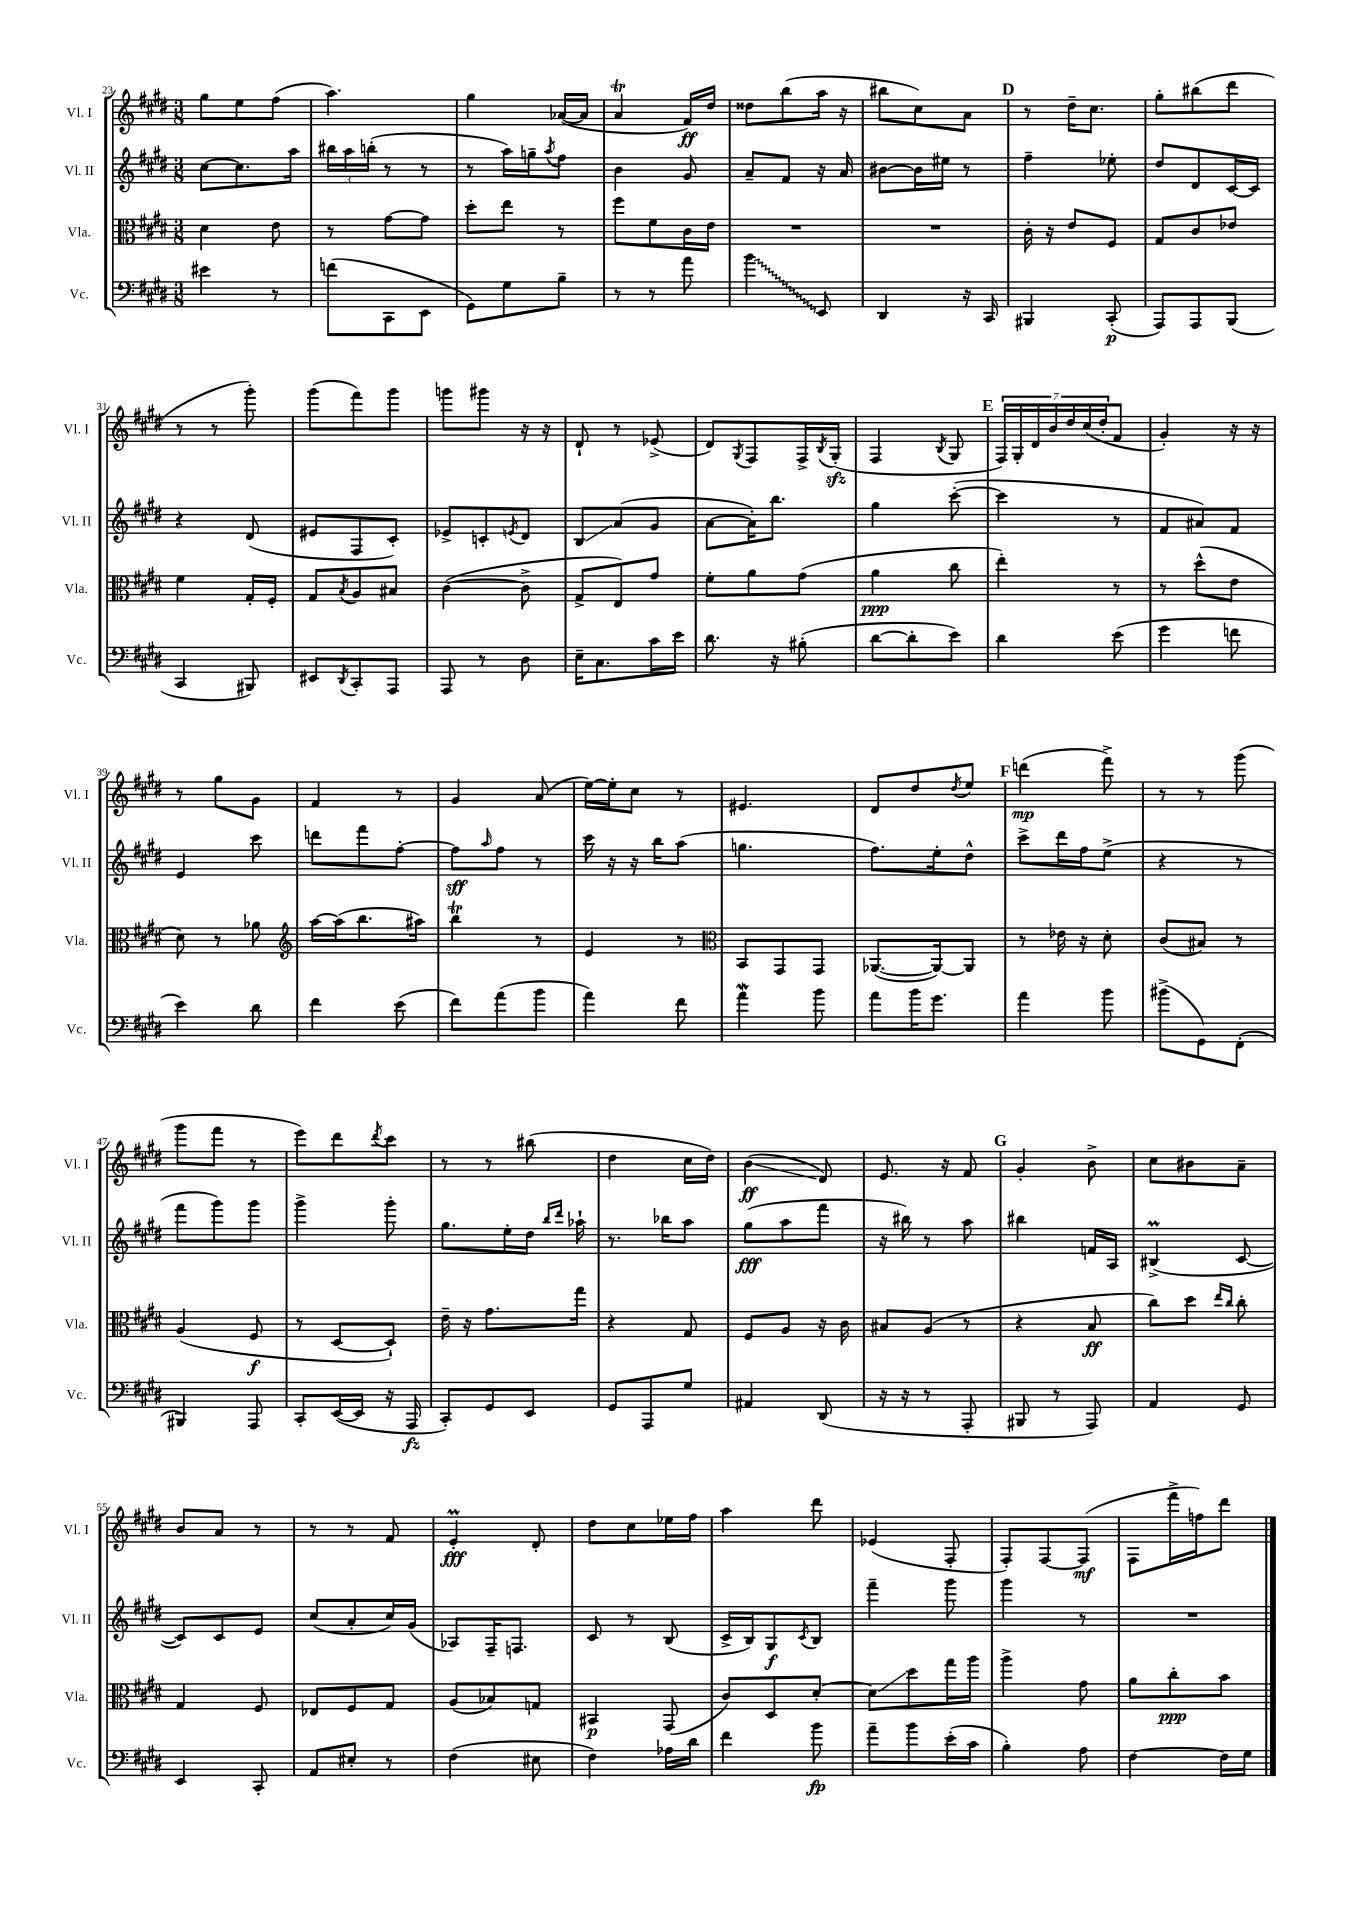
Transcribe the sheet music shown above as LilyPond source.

<<
\new StaffGroup <<
\new Staff = "s0" \with { instrumentName = "Vl. I" shortInstrumentName = "Vl. I" } {
    \clef treble \key e \major \numericTimeSignature \time 3/8
    gis''8 e''8 fis''8( |
    a''4.) |
    gis''4 aes'16~( aes'16 |
    a'4\trill fis'16\ff) dis''16 |
    disis''8 b''8( a''16 r16 |
    bis''8 cis''8) a'8 |
    \mark \markup { \bold "D" } r8 dis''16-- cis''8. |
    gis''8-. bis''8( dis'''8 |
    r8 r8 gis'''8-.) |
    gis'''8( fis'''8) gis'''8 |
    g'''8 gis'''8 r16 r16 |
    dis'8-! r8 ees'8->( |
    dis'8) \acciaccatura { gis8 } fis8 fis16-> \acciaccatura { b8 } gis16-.\sfz( |
    fis4 \acciaccatura { b8 } gis8 |
    \mark \markup { \bold "E" } \tuplet 7/4 { fis16) gis16-. dis'16 b'16 dis''16 cis''16( dis''16-. } fis'8 |
    gis'4-.) r16 r16 |
    r8 gis''8 gis'8 |
    fis'4 r8 |
    gis'4 a'8( |
    e''16~) e''16-. cis''8 r8 |
    eis'4. |
    dis'8 dis''8 \acciaccatura { dis''8 } e''8 |
    \mark \markup { \bold "F" } d'''4\mp( fis'''8->) |
    r8 r8 gis'''8( |
    gis'''8 fis'''8 r8 |
    e'''8) dis'''8 \acciaccatura { dis'''8 } cis'''8 |
    r8 r8 bis''8( |
    dis''4 cis''16 dis''16) |
    b'4\glissando\ff( dis'8) |
    e'8. r16 fis'8 |
    \mark \markup { \bold "G" } gis'4-. b'8-> |
    cis''8 bis'8 a'8-- |
    b'8 a'8 r8 |
    r8 r8 fis'8 |
    e'4-.\prall\fff dis'8-. |
    dis''8 cis''8 ees''16 fis''16 |
    a''4 dis'''8 |
    ees'4( fis8-. |
    fis8-.) fis8~ fis8\mf( |
    fis8 fis'''16-> f''16) dis'''8 \bar "|." |
}
\new Staff = "s1" \with { instrumentName = "Vl. II" shortInstrumentName = "Vl. II" } {
    \clef treble \key e \major \numericTimeSignature \time 3/8
    cis''8~ cis''8. a''16 |
    \tuplet 3/2 { bis''16 a''16 b''16-.( } r8 r8 |
    r8 a''16) g''16-- \acciaccatura { a''8 } fis''8 |
    b'4 gis'8 |
    a'8-- fis'8 r16 a'16 |
    bis'8~ bis'16 eis''16 r8 |
    \mark \markup { \bold "D" } fis''4-- ees''8-. |
    dis''8 dis'8 cis'16~ cis'16 |
    r4 dis'8( |
    eis'8 fis8 cis'8-.) |
    ees'8-> c'8-. \acciaccatura { e'8 } dis'8 |
    b8\glissando a'8( gis'8 |
    a'8~ a'16-.) b''8. |
    gis''4 cis'''8~-.( |
    \mark \markup { \bold "E" } cis'''4 r8 |
    fis'8 ais'8) fis'8 |
    e'4 cis'''8 |
    d'''8 fis'''8 fis''8~-. |
    fis''8\sff \grace { a''16 } fis''8 r8 |
    cis'''16 r16 r16 b''16 a''8( |
    g''4. |
    fis''8.) e''16-. dis''8-^ |
    \mark \markup { \bold "F" } cis'''8-> dis'''16 fis''16 e''8->( |
    r4 r8 |
    fis'''8 gis'''8) gis'''8 |
    gis'''4-> gis'''8-. |
    gis''8. e''16-. dis''16 \grace { b''16 dis'''16 } aes''16-! |
    r8. bes''16 a''8 |
    gis''8\fff( a''8 fis'''8 |
    r16 bis''16) r8 a''8 |
    \mark \markup { \bold "G" } bis''4 f'16 a16 |
    bis4->\prall( cis'8~ |
    cis'8) cis'8 e'8 |
    cis''8( a'8-. cis''16) gis'16( |
    aes8) fis16-- f8. |
    cis'8 r8 b8( |
    cis'16-> b16) gis8\f \acciaccatura { cis'8 } b8 |
    fis'''4-- gis'''8 |
    gis'''4 r8 |
    R4. \bar "|." |
}
\new Staff = "s2" \with { instrumentName = "Vla." shortInstrumentName = "Vla." } {
    \clef alto \key e \major \numericTimeSignature \time 3/8
    dis'4 e'8 |
    r8 gis'8~ gis'8 |
    dis''8-. e''8 r8 |
    fis''8 fis'8 cis'16 e'16 |
    R4. |
    R4. |
    \mark \markup { \bold "D" } cis'16-. r16 e'8 fis8 |
    gis8 cis'8 ees'8 |
    fis'4 gis16-. fis16-. |
    gis8 \acciaccatura { b8 } a8 bis8 |
    cis'4~( cis'8-> |
    gis8-> e8) gis'8 |
    fis'8-. a'8 gis'8( |
    a'4\ppp cis''8 |
    \mark \markup { \bold "E" } e''4-.) r8 |
    r8 dis''8-^( e'8 |
    dis'8) r8 aes'8 |
    \clef treble a''16~ a''16( b''8. ais''16) |
    b''4\trill r8 |
    e'4 r8 |
    \clef alto b,8 gis,8 gis,8 |
    aes,8.~( aes,16~) aes,8 |
    \mark \markup { \bold "F" } r8 ees'16 r16 dis'8-. |
    cis'8( bis8) r8 |
    a4( fis8\f |
    r8 dis8~ dis8-!) |
    e'16-- r16 gis'8. gis''16 |
    r4 gis8 |
    fis8 a8 r16 cis'16 |
    bis8 a8( r8 |
    \mark \markup { \bold "G" } r4 b8\ff |
    cis''8) dis''8 \grace { e''16 cis''16 } cis''8-. |
    gis4 fis8 |
    ees8 fis8 gis8 |
    a8( bes8) g8 |
    bis,4\p gis,8( |
    cis'8) dis8 dis'8~-. |
    dis'8\glissando dis''8 gis''16 a''16 |
    a''4-> gis'8 |
    a'8 cis''8-.\ppp b'8 \bar "|." |
}
\new Staff = "s3" \with { instrumentName = "Vc." shortInstrumentName = "Vc." } {
    \clef bass \key e \major \numericTimeSignature \time 3/8
    eis'4 r8 |
    f'8( cis,8 e,8 |
    gis,8) gis8 b8-- |
    r8 r8 a'8 |
    \once \override Glissando.style = #'zigzag b'4\glissando e,8 |
    dis,4 r16 cis,16 |
    \mark \markup { \bold "D" } bis,,4 cis,8-.\p( |
    a,,8) a,,8 b,,8( |
    cis,4 bis,,8) |
    eis,8 \acciaccatura { dis,8 } cis,8-. a,,8 |
    a,,8 r8 dis8 |
    e16-- cis8. cis'16 e'16 |
    dis'8. r16 bis8-.( |
    dis'8~ dis'8-. e'8) |
    \mark \markup { \bold "E" } dis'4 e'8( |
    gis'4 f'8 |
    e'4) dis'8 |
    fis'4 e'8( |
    fis'8) a'8( b'8 |
    a'4) fis'8 |
    a'4\mordent b'8 |
    a'8 b'16 gis'8. |
    \mark \markup { \bold "F" } a'4 b'8 |
    bis'8->( gis,8) fis,8-.( |
    bis,,4) a,,8 |
    cis,8-. e,16~( e,16 r16 a,,16\fz |
    cis,8-.) gis,8 e,8 |
    gis,8 a,,8 gis8 |
    ais,4 dis,8( |
    r16 r16 r8 a,,8-. |
    \mark \markup { \bold "G" } bis,,8 r8 a,,8) |
    a,4 gis,8 |
    e,4 cis,8-. |
    a,8 eis8-. r8 |
    fis4( eis8 |
    fis4) aes16 dis'16 |
    fis'4 b'8\fp |
    a'8-- b'8 e'16-.( cis'16 |
    b4-.) a8 |
    fis4~ fis16 gis16 \bar "|." |
}
>>
>>
\layout { \context { \Score currentBarNumber = #23 } }
